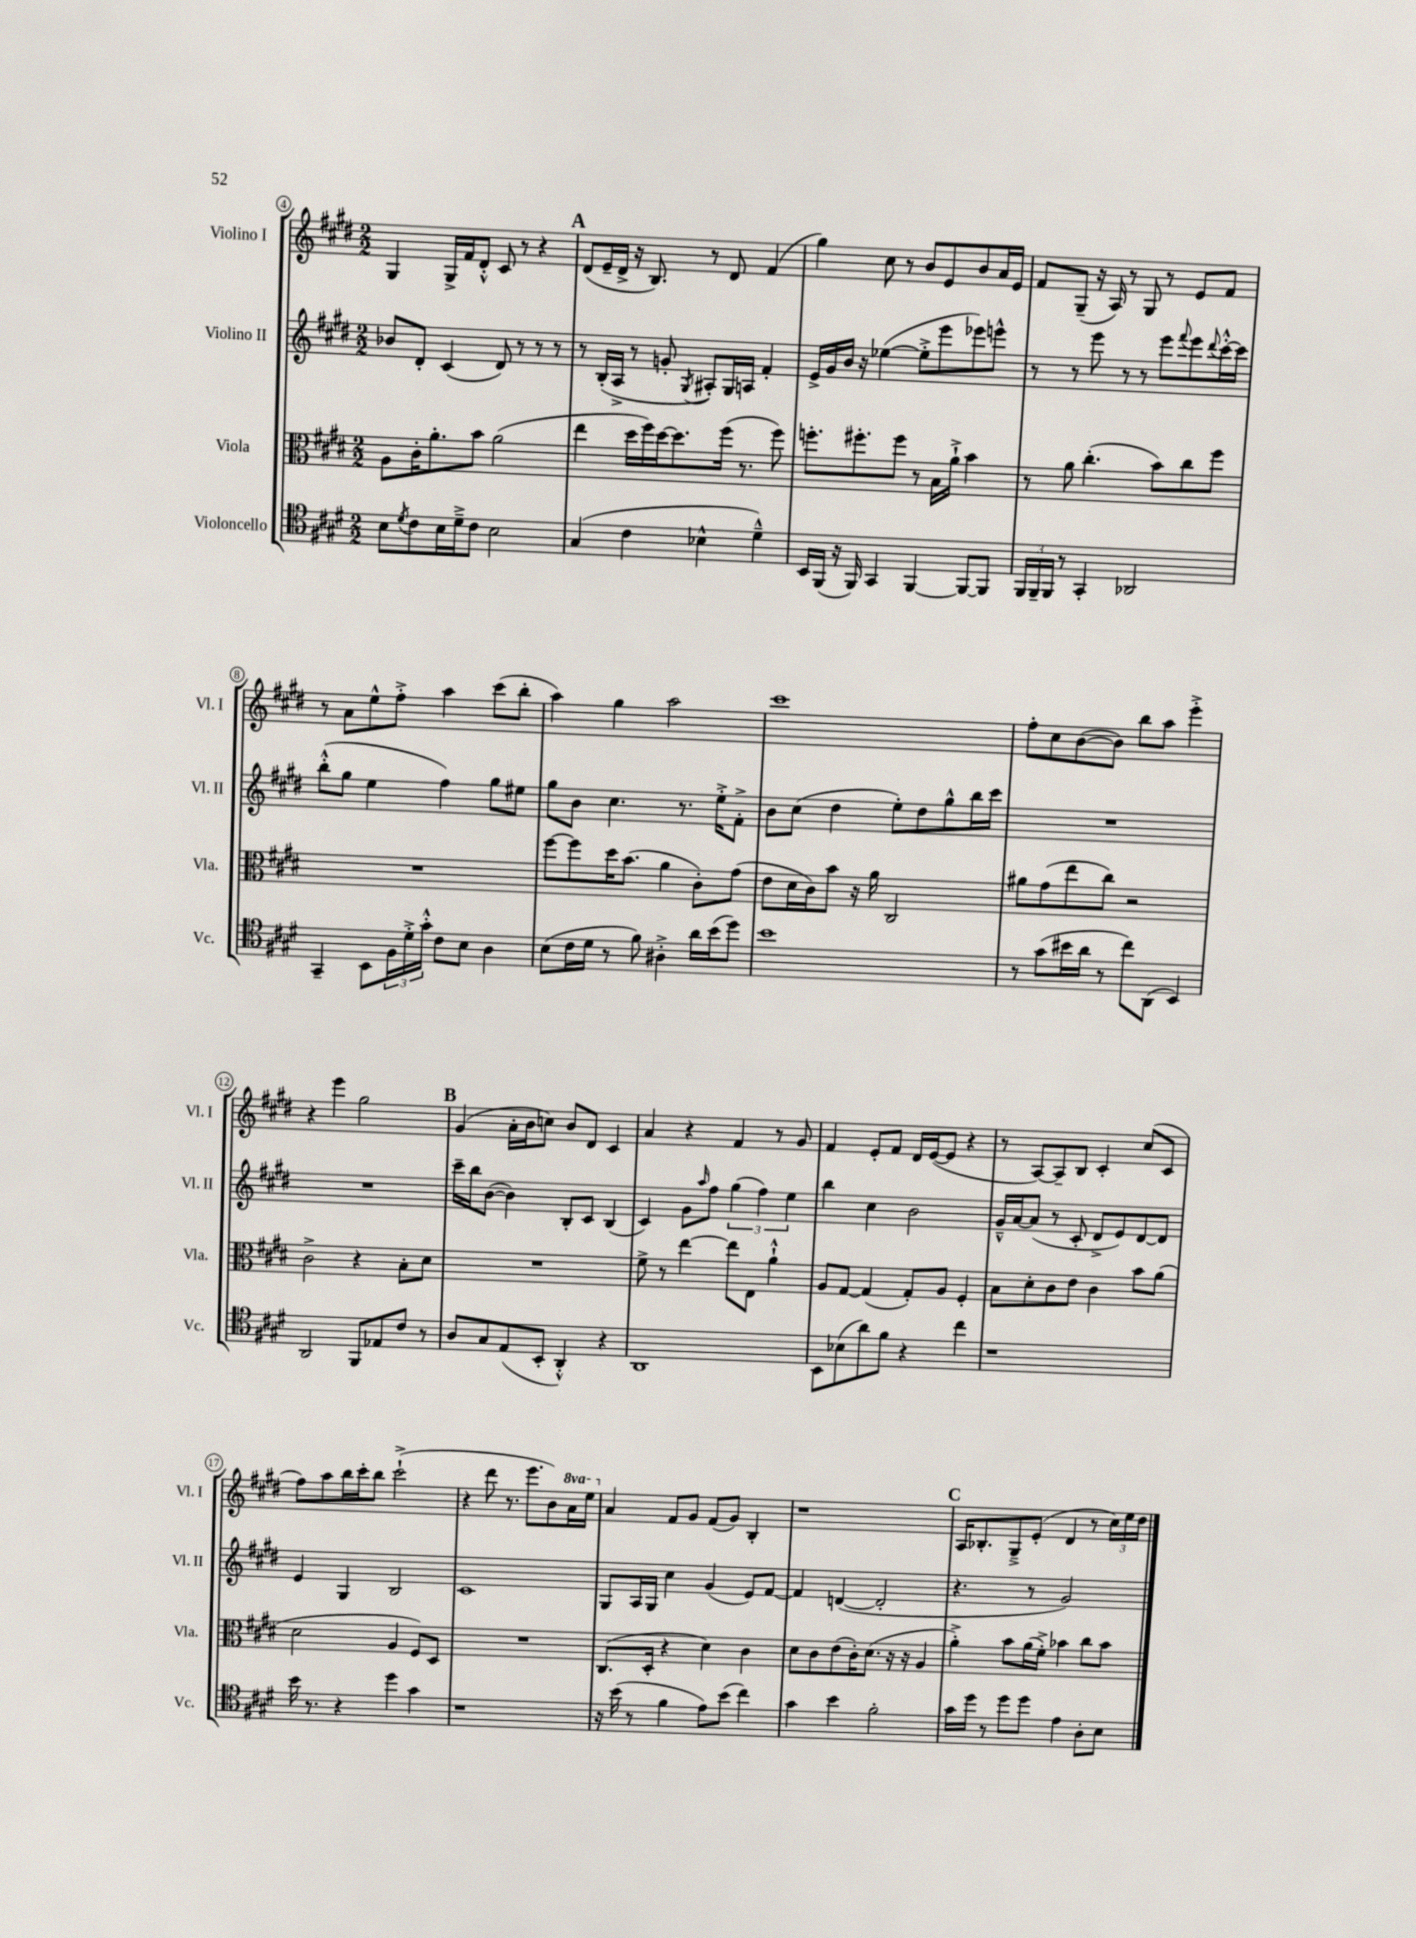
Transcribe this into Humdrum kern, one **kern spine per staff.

**kern	**kern	**kern	**kern
*part4	*part3	*part2	*part1
*staff4	*staff3	*staff2	*staff1
*I"Violoncello	*I"Viola	*I"Violino II	*I"Violino I
*I'Vc.	*I'Vla.	*I'Vl. II	*I'Vl. I
*clefC4	*clefC3	*clefG2	*clefG2
*k[f#c#g#d#]	*k[f#c#g#d#]	*k[f#c#g#d#]	*k[f#c#g#d#]
*M2/2	*M2/2	*M2/2	*M2/2
=4	=4	=4	=4
8B\L	8A\L	8b-X/L	4G#/
8qd#/	.	.	.
8c#\	16c#'\K	8d#'/J	.
.	8.a'\	.	.
16B\L	.	(4c#/	16G#^/LL
16d#~^\J	.	.	16f#/J
8c#\J	8b\J	.	8d#'^^/J
2B\	(2a\	8d#/)	8c#/
.	.	8r	8r
.	.	8r	4r
.	.	8r	.
!!LO:REH:place=s1:t=A
=5	=5	=5	=5
(4G#/	4ee\	8r	(8d#/L
.	.	(16B'/LL	16e~/L
.	.	16A^/JJ	16d#^/JJ
4c#\	16dd#\LL	8r	16r
.	16ff#\)	.	8.B/)
.	[16dd#\J	8gn'/	.
.	8.dd#\]	.	.
.	.	8qG#/	.
4B-X^^\	.	8A#X'/L)	8r
.	(16ff#\Jk	16G#/L	8d#/
.	8.r	16An/JJ	.
4d#~^^\)	.	4f#'/	(4f#/
.	8ff#\)	.	.
=6	=6	=6	=6
16BB/LL	8.ffn'\L	16e^/LL	4gg#\)
(16FF#/JJ	.	16g#/	.
16r	.	16b/JJ	.
16FF#/)	8.ff#X'\	16r	.
4GG#/	.	([4ee-X\	8cc#\
.	8ff#\J	.	8r
[4FF#/	8r	8ee-'^\L]	8b/L
.	16B\LL	8eee\	8e/
.	16a`^\JJ	.	.
8FF#/L_	4b\	8eee-X\)	8b/
8FF#/J]	.	8eeen^^\J	16a/L
.	.	.	16e/JJ
=7	=7	=7	=7
24FF#/LL	8r	8r	8f#/L
24FF#~/	.	.	.
24FF#/JJ	.	.	.
8r	8a\	8r	(8G#~/J
4GG#'/	(4.cc#'\	8eee\	16r
.	.	.	16A/)
.	.	8r	8r
2AA-X/	.	8r	8G#/
.	8b\L)	8eee\L	8r
.	.	8qqfff#/	.
.	8cc#\	8eee\	8e/L
.	.	8qqddd#/	.
.	8ff#\J	[16ccc#'^^\L	8f#/J
.	.	16ccc#\JJ]	.
!!LO:LB:g=z
=8	=8	=8	=8
4GG#~/	1r	(8bb'^^\L	8r
.	.	8gg#\J	8a\L
8BB\L	.	4ee\	8ee^^\
24F#\L	.	.	8ff#'^\J
24d#'^\	.	.	.
24g#'^^\JJ	.	.	.
8c#\L	.	4ff#\)	4aa\
8B\J	.	.	.
4A\	.	8gg#\L	(8ccc#\L
.	.	8ee#X\J	8bb'\J
=9	=9	=9	=9
(8B\L	[8ff#\L	8gg#\L	4aa\)
16c#\L	8ff#\]	8b\J	.
16d#\JJ	.	.	.
8r	16dd#\K	4.cc#\	4gg#\
.	(8.b\J	.	.
8f#\)	.	.	.
4A#X'^\	4a\	.	2aa\
.	.	8.r	.
16a\LL	8c#'\L)	.	.
(16b\J	.	16ee'^\KL	.
8dd#\J)	(8g#\J	8f#'^\J	.
=10	=10	=10	=10
1b	8e\L	8b\L	1ccc#
.	16d#\L	(8cc#\J	.
.	16c#\J)	.	.
.	8b\J	4dd#\	.
.	16r	.	.
.	16a\	.	.
.	2C#/	8ee'\L)	.
.	.	8dd#\	.
.	.	8gg#^^\	.
.	.	16bb\L	.
.	.	16ccc#\JJ	.
=11	=11	=11	=11
8r	8a#X\L	1r	8ff#'\L
(8g#\L	(8g#\	.	8cc#\
16b#X\L	8ee\	.	([8b\
16a\JJ	.	.	.
8r	8cc#\J)	.	8b\J])
8cc#\L)	2r	.	8bb\L
(8AA\J	.	.	8aa\J
4BB/)	.	.	4eee'^\
!!LO:LB:g=z
=12	=12	=12	=12
2AA/	2c#^\	1r	4r
.	.	.	4eee\
8FF#/L	4r	.	2gg#\
8E-X/	.	.	.
8c#/J	8B'\L	.	.
8r	8d#\J	.	.
!!LO:REH:place=s1:t=B
=13	=13	=13	=13
8A/L	1r	16ccc#~\LL	(4g#/
.	.	16bb\J	.
8G#/	.	([8b\J	.
(8E/	.	4b\])	16a'\LL
.	.	.	16b\J
8BB'/J	.	.	8ccn\J)
4AA'^^/)	.	8B'/L	8b/L
.	.	8c#/J	8d#/J
4r	.	(4B/	4c#/
=14	=14	=14	=14
1AA	8f#^\	4c#/)	4a/
.	8r	.	.
.	[4ee\	8g#\L	4r
.	.	16qqaa/	.
.	.	8ff#\J	.
.	8ee\L]	(6gg#\	4f#/
.	8E\J	.	.
.	.	6ff#\)	.
.	4a`^^\	.	8r
.	.	6ee\	.
.	.	.	8g#/
=15	=15	=15	=15
8BB\L	8A/L	4bb\	4f#/
(8B-X\	[8G#/J	.	.
8a\)	(4G#/]	4cc#\	8e'/L
8f#\J	.	.	8f#/J
4r	8G#'/L)	2b\	16d#/LL
.	.	.	([16e/J
.	8A/J	.	8e/J]
4cc#\	4F#'/	.	4r
=16	=16	=16	=16
1r	8B\L	16g#~^^/LL	8r
.	.	[16a/J	.
.	8d#'\	(8a/J]	[8A/L)
.	8c#\	8r	8A~/]
.	8e\J	8c#'/	8B/J
.	4c#\	8d#^/L	4c#'/
.	.	8e/)	.
.	8b\L	[8d#/	(8cc#/L
.	(8a\J	8d#/J]	8c#/J
!!LO:LB:g=z
=17	=17	=17	=17
16b\	2d#\	4e/	8ff#\L)
8.r	.	.	.
.	.	.	8aa\
4r	.	4G#/	16bb\L
.	.	.	16ccc#'\J
.	.	.	8bb\J
4dd#\	4A/	2B/	(2ccc#`^\
4g#\	8F#/L)	.	.
.	8D#/J	.	.
=18	=18	=18	=18
1r	1r	1c#	4r
.	.	.	8ddd#\
.	.	.	8.r
.	.	.	8.eee\L
.	.	.	8b\)
*	*	*	*8va
.	.	.	16aa\L
.	.	.	16eee\JJ
=19	=19	=19	=19
*	*	*	*X8va
16r	(8.C#/L	8G#/L	4a/
(16b\	.	.	.
8r	.	16A/L	.
.	16D#'/Jk	16G#/JJ	.
4f#\	4r	4cc#\	8f#/L
.	.	.	8g#/J
8e\L)	4d#\)	(4g#/	(8f#/L
(8b\J	.	.	8g#/J)
4cc#\)	4c#\	8e/L)	4B'/
.	.	[8f#/J	.
=20	=20	=20	=20
4g#\	8d#\L	4f#/]	1r
.	8c#\	.	.
4b\	(8e\	([4dn/	.
.	16c#'\K)	.	.
.	(8.d#\J	.	.
2f#'\	.	2d'/]	.
.	16r	.	.
.	16r	.	.
.	4A/	.	.
!!LO:REH:place=s1:t=C
=21	=21	=21	=21
16g#\LL	4a'^\)	4.r	16A/KL
16dd#\JJ	.	.	8.B-X'/
8r	.	.	.
8dd#\L	8b\L	.	8G#~^/
8dd#\J	(16a\L	8r	(8e'/J
.	16f#'^\JJ)	.	.
4e\	4b-X\	2g#/)	4d#/
8A'\L	8cc#\L	.	8r
8B\J	8b-\J	.	24cc#\LL)
.	.	.	24ee\
.	.	.	24dd#\JJ
==	==	==	==
*-	*-	*-	*-
